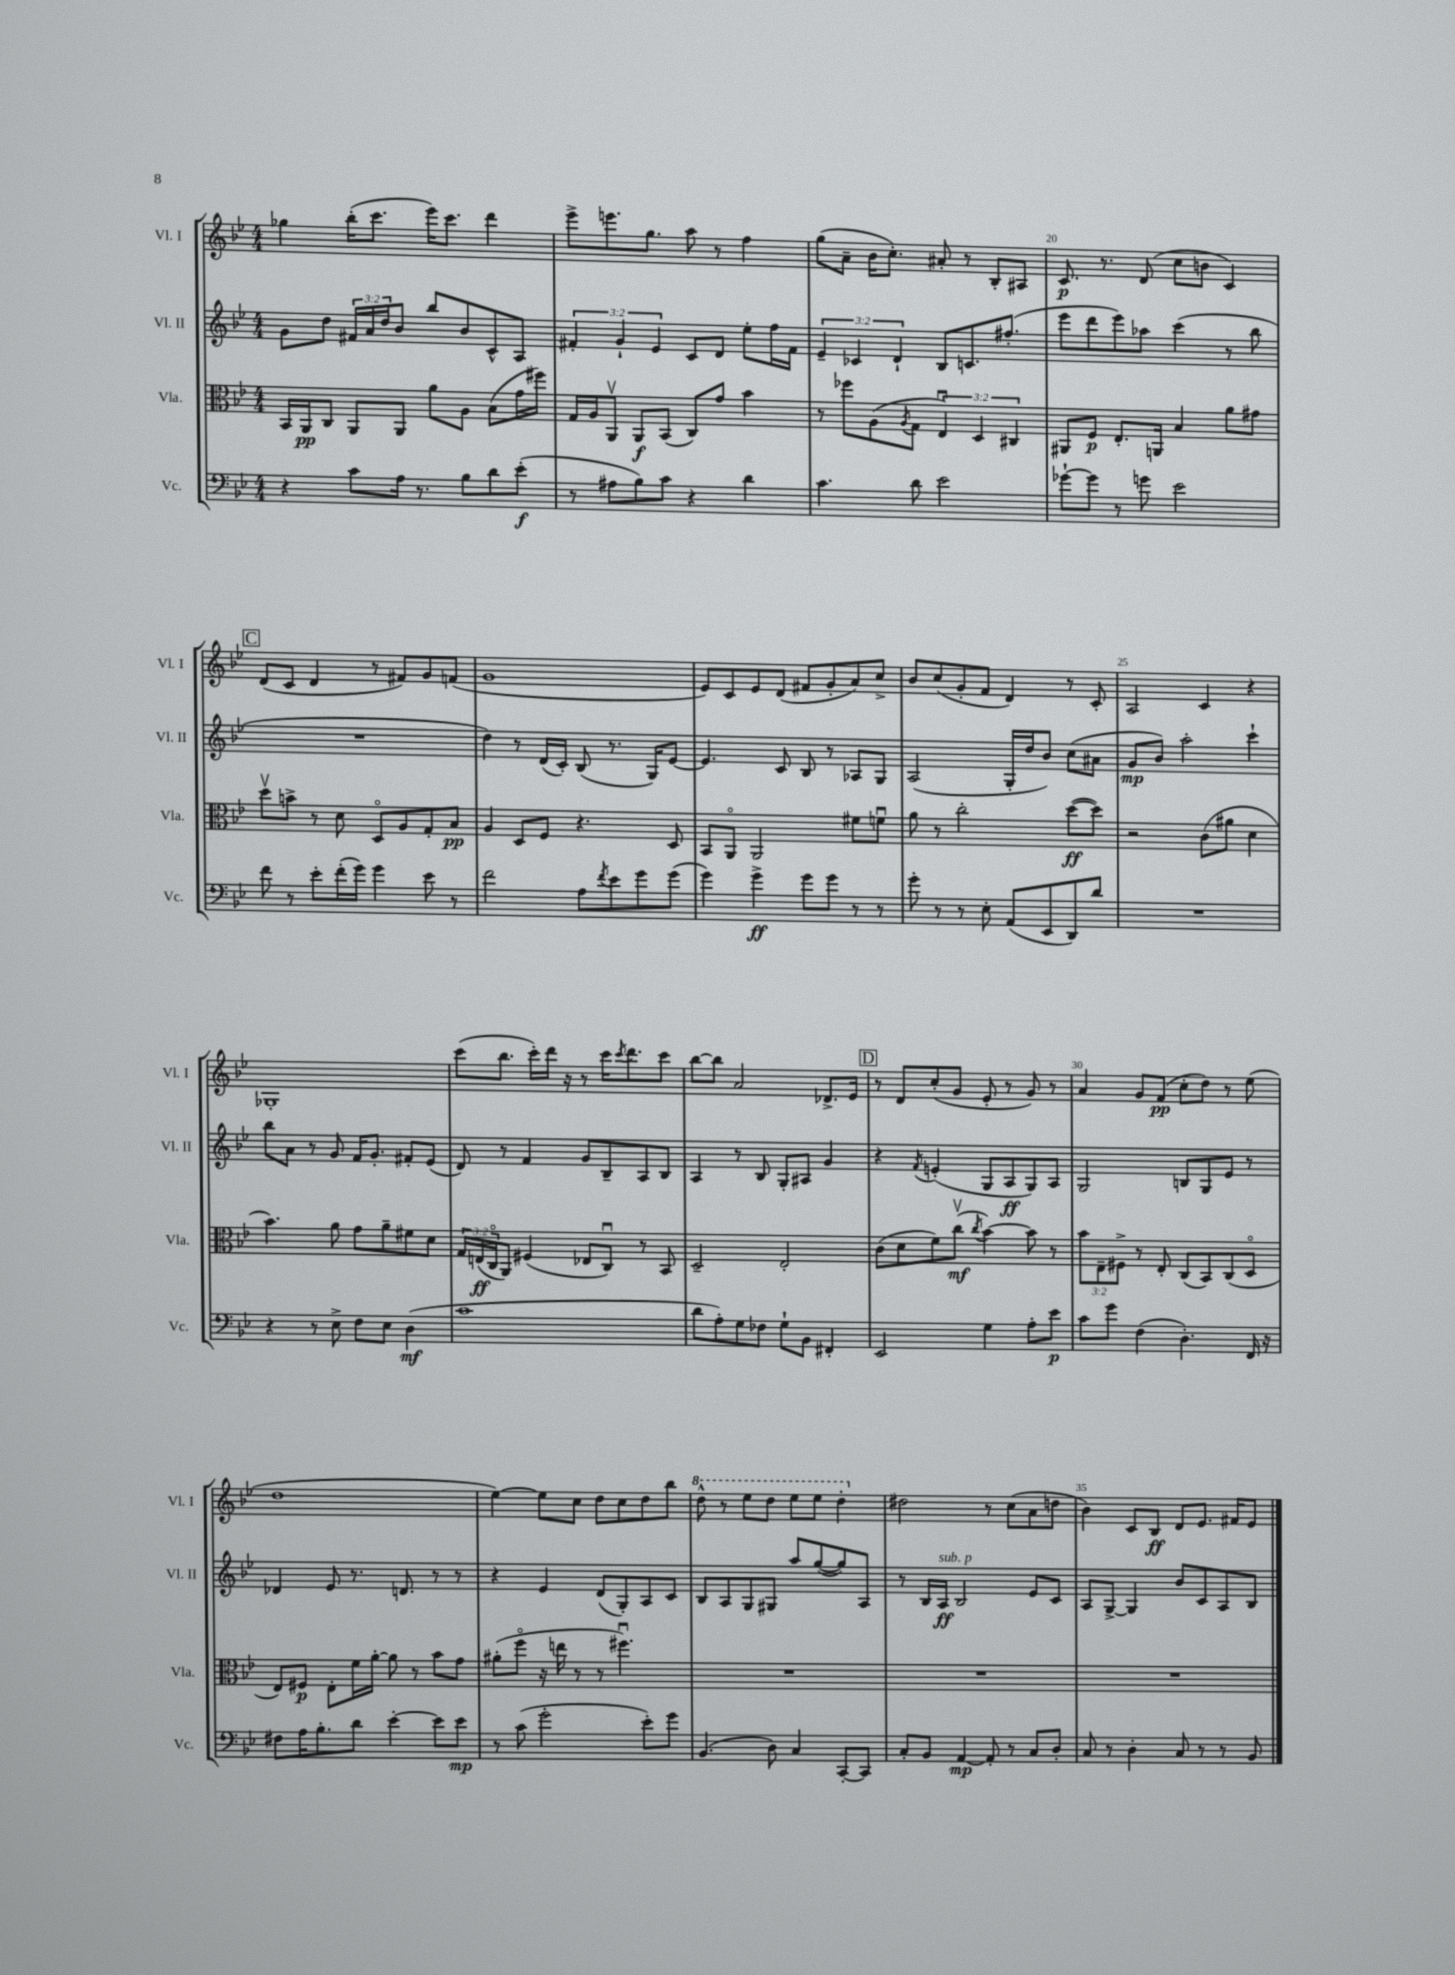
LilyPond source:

<<
\new StaffGroup <<
\new Staff = "s0" \with { instrumentName = "Vl. I" shortInstrumentName = "Vl. I" } {
    \clef treble \key bes \major \numericTimeSignature \time 4/4
    ges''4 bes''16-.( c'''8. ees'''16) c'''8. d'''4 |
    ees'''8-> e'''8. g''8. a''8 r8 f''4 |
    g''8( a'8-- bes'16 c''8.-.) ais'8-. r8 bes8-. ais8 |
    c'8.\p r8. d'8( c''8 b'8 c'4) |
    \mark \markup { \box "C" } d'8( c'8 d'4 r8 fis'8) g'8 f'8( |
    g'1 |
    ees'8) c'8 ees'8 d'8( fis'8 g'8-. a'8) c''8-> |
    bes'8 c''8( g'8-. f'8 d'4) r8 c'8-. |
    a2 c'4 r4 |
    ges1-. |
    c'''8( bes''8. c'''16-.) d'''16 r16 r8 c'''16 \acciaccatura { c'''8 } d'''8. c'''8 |
    bes''8~ bes''8 a'2 des'8.-> ees'16 |
    \mark \markup { \box "D" } r8 d'8 c''8-.( g'8 ees'8-. r8 g'8) r8 |
    a'4 g'8 f'8\pp( c''8-. d''8) r8 ees''8( |
    d''1 |
    ees''4~) ees''8 c''8 d''8 c''8 d''8 bes''8 |
    \ottava #1 d'''8-^ r8 ees'''8 d'''8 ees'''8 ees'''8 d'''4-. \ottava #0 |
    dis''2 r8 c''8( a'8 d''8 |
    bes'4) c'8 bes8\ff d'8 ees'8. fis'16 ees'8 \bar "|." |
}
\new Staff = "s1" \with { instrumentName = "Vl. II" shortInstrumentName = "Vl. II" } {
    \clef treble \key bes \major \numericTimeSignature \time 4/4 \override Staff.TupletNumber.text = #tuplet-number::calc-fraction-text
    g'8 d''8 \tuplet 3/2 { fis'16 a'16 d''16 } bes'8 bes''8 bes'8 c'8-^ a8 |
    \tuplet 3/2 { fis'4-. g'4-! ees'4 } c'8 d'8 ees''8-. f''16 fis'16 |
    \tuplet 3/2 { ees'4-- ces'4 d'4-! } bes8 c'8. fis''8.-.( |
    ees'''8 d'''8 ees'''8) aes''8 c'''4( r8 bes''8 |
    \mark \markup { \box "C" } R1 |
    d''4) r8 d'16( c'16-.) bes8( r8. g16) ees'8~ |
    ees'4. c'8 bes8 r8 aes8 g8 |
    a2( g16-. d''16 bes'8) c''8( ais'8 |
    g'8\mp bes'8) a''2-. c'''4-! |
    bes''8 a'8 r8 g'8 f'16 g'8.-. fis'8-. ees'8( |
    d'8) r8 f'4 g'8 bes8-- a8 bes8 |
    a4 r8 bes8 g8-. ais8 g'4 |
    \mark \markup { \box "D" } r4 \acciaccatura { f'8 } e'4-.( g8 a8\ff g8) a8 |
    g2 b8 g8 ees'8 r8 |
    des'4 ees'8 r8. d'8. r8 r8 |
    r4 ees'4 d'8( g8-.) a8 c'8 |
    bes8 a8 g8 gis8 a''8 g''8~( g''8) a8 |
    r8 bes16 a16\ff^\markup { \italic "sub. p" } bes2 ees'8 c'8 |
    a8 g8~-> g4 bes'8 c'8 a8 bes8 \bar "|." |
}
\new Staff = "s2" \with { instrumentName = "Vla." shortInstrumentName = "Vla." } {
    \clef alto \key bes \major \numericTimeSignature \time 4/4 \override Staff.TupletNumber.text = #tuplet-number::calc-fraction-text
    bes,16 a,16\pp c8 a,8 a,8 a'8 a8 bes8( g'16 fis''16) |
    g16 a16 a,8\upbow a,8\f bes,8( c8) g'8 bes'4 |
    r8 fes''8 a8( \acciaccatura { a8 } g8 \tuplet 3/2 { ees4\downbow) d4 cis4 } |
    ais,8 f8\p ees8.-. a,16 bes4 a'8 gis'8 |
    \mark \markup { \box "C" } d''8\upbow b'8-> r8 d'8 d8\flageolet a8 g8-. bes8\pp |
    a4 d8 f8 r4. d8 |
    bes,8 a,8\flageolet a,2 fis'8 f'8\downbow |
    a'8 r8 c''2-. d''8~\ff( d''8) |
    r2 c'8( ais'8 d'4 |
    bes'4.) a'8 g'8 a'8-- fis'8 d'8 |
    \tuplet 3/2 { g16 e16\ff( c16\flageolet } a,8) fis4( ees8 c8\downbow) r8 bes,8 |
    d2-- ees2-. |
    \mark \markup { \box "D" } c'8( d'8 f'8) c''8\upbow\mf( \acciaccatura { c''8 } bes'4~) bes'8 r8 |
    \tuplet 3/2 { bes'8 ees8-- fis8-> } r8 ees8-. c8( bes,8) c8( d8\flageolet |
    ees8) fis8\p ees8-. f'16 a'16~-. a'8 r8 bes'8 g'8 |
    ais'8-.( f''8\flageolet r16 e''16 r8 r8 fis''4.\downbow) |
    R1 |
    R1 |
    R1 \bar "|." |
}
\new Staff = "s3" \with { instrumentName = "Vc." shortInstrumentName = "Vc." } {
    \clef bass \key bes \major \numericTimeSignature \time 4/4
    r4 c'8 a16 r8. bes8 d'8 ees'8-.\f( |
    r8 ais8 bes8) c'8 r4 d'4 |
    c'4. d'8 ees'2 |
    ges'8~-! ges'8 r8 g'8 ees'2 |
    \mark \markup { \box "C" } f'8 r8 ees'8-. f'16-.( g'16) g'4 ees'8 r8 |
    f'2 a8 \acciaccatura { f'8 } ees'8 g'8 g'8( |
    g'4) g'4->\ff g'8 g'8 r8 r8 |
    g'8-. r8 r8 ees8-. a,8( ees,8 d,8) d'8 |
    R1 |
    r4 r8 ees8-> f8 ees8 d4\mf( |
    c'1 |
    d'8 a8-.) g8 fes8 g8-! bes,8 fis,4-. |
    \mark \markup { \box "D" } ees,2 g4 a8-. ees'8\p |
    c'8 g'8 f4( d4.-.) f,16 r16 |
    fis8 a16 bes8.-. d'8 ees'4~-. ees'8 ees'8\mp |
    r8 c'8( g'2-. ees'8-.) g'8 |
    bes,4.( d8) c4 c,8~-. c,8 |
    c8-. bes,8 a,4~\mp a,8-. r8 c8 d8-. |
    c8 r8 d4-. c8 r8 r8 bes,8 \bar "|." |
}
>>
>>
\layout { \context { \Score currentBarNumber = #17 \override BarNumber.break-visibility = ##(#f #t #t) barNumberVisibility = #(every-nth-bar-number-visible 5) } }
